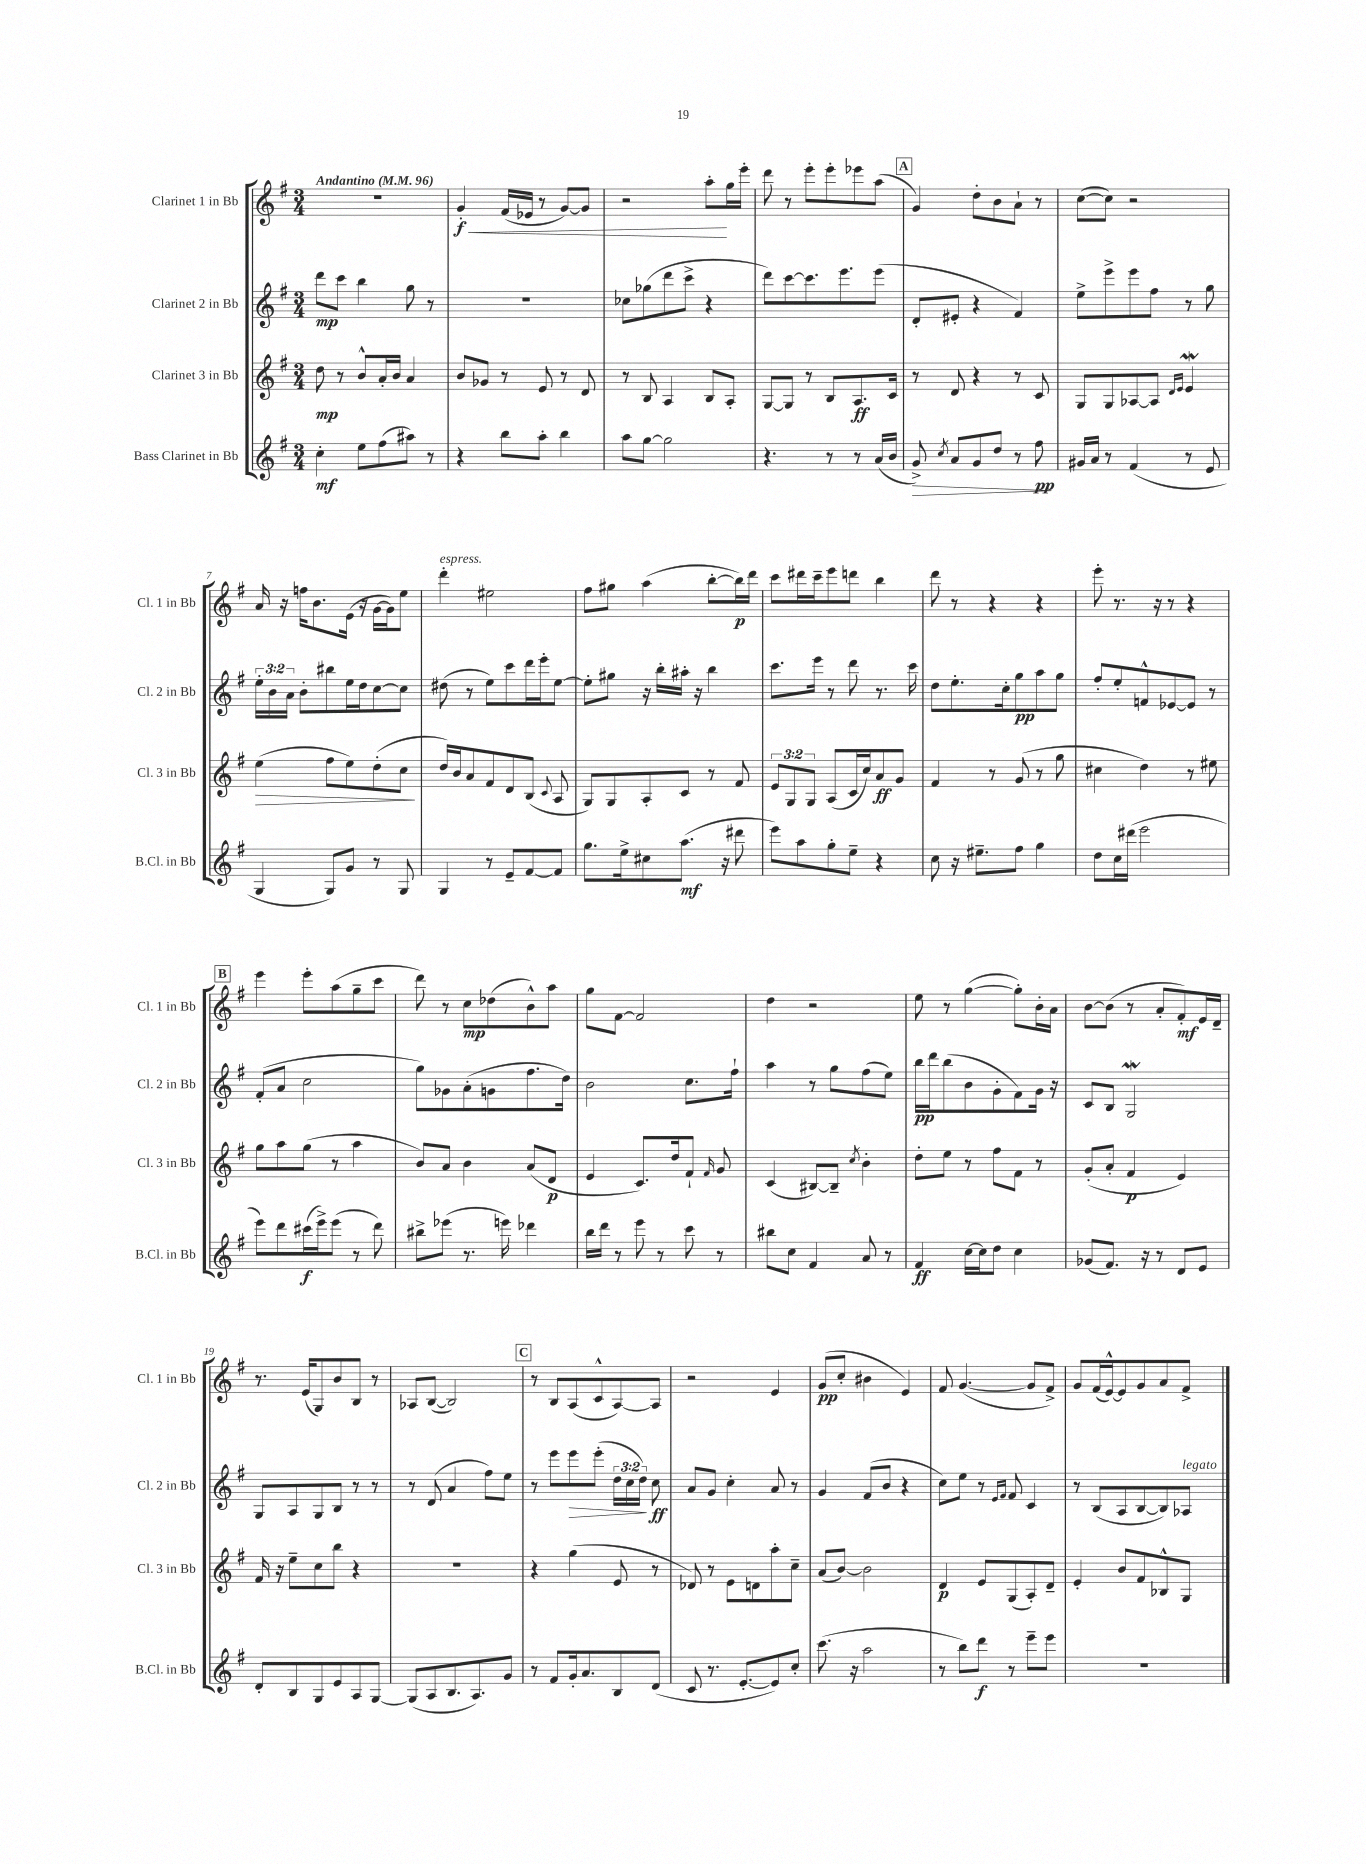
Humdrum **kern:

**kern	**dynam	**kern	**dynam	**kern	**dynam	**kern	**dynam
*part4	*part4	*part3	*part3	*part2	*part2	*part1	*part1
*staff4	*staff4	*staff3	*staff3	*staff2	*staff2	*staff1	*staff1
*I"Bass Clarinet in Bb	*	*I"Clarinet 3 in Bb	*	*I"Clarinet 2 in Bb	*	*I"Clarinet 1 in Bb	*
*I'B.Cl. in Bb	*	*I'Cl. 3 in Bb	*	*I'Cl. 2 in Bb	*	*I'Cl. 1 in Bb	*
*clefG2	*	*clefG2	*	*clefG2	*	*clefG2	*
*k[f#]	*	*k[f#]	*	*k[f#]	*	*k[f#]	*
*M3/4	*	*M3/4	*	*M3/4	*	*M3/4	*
*MM96	*	*MM96	*	*MM96	*	*MM96	*
=1	=1	=1	=1	=1	=1	=1	=1
!	!	!	!	!	!	!LO:TX:a:B:t=Andantino	!
4cc'\	mf	8dd\	mp	8ddd\L	mp	2.r	.
.	.	8r	.	8ccc\J	.	.	.
8ee\L	.	8b^^/L	.	4bb\	.	.	.
(8ff#\	.	16a'/L	.	.	.	.	.
.	.	16b/JJ	.	.	.	.	.
8aa#X\J)	.	4a/	.	8gg\	.	.	.
8r	.	.	.	8r	.	.	.
=2	=2	=2	=2	=2	=2	=2	=2
!	!	!	!	!	!	!	!LO:HP:b
4r	.	8b/L	.	2.r	.	4g'/	< f
.	.	8g-X/J	.	.	.	.	.
8bb\L	.	8r	.	.	.	(16f#/LL	.
.	.	.	.	.	.	16e-X/JJ	.
8aa'\J	.	8e/	.	.	.	8r	.
4bb\	.	8r	.	.	.	[8g/L)	.
.	.	8d/	.	.	.	8g/J]	.
=3	=3	=3	=3	=3	=3	=3	=3
8aa\L	.	8r	.	8cc-X\L	.	2r	.
[8gg\J	.	8B/	.	(8gg-X\	.	.	.
2gg\]	.	4A/	.	8ddd\	.	.	.
.	.	.	.	8ccc^\J	.	.	.
.	.	8B/L	.	4r	.	8aa'\L	.
.	.	8A'/J	.	.	.	16gg\L	[
.	.	.	.	.	.	16eee'\JJ	.
=4	=4	=4	=4	=4	=4	=4	=4
4.r	.	[8G/L	.	8ddd\L)	.	8ddd\	.
.	.	8G/J]	.	[8ccc\	.	8r	.
.	.	8r	.	8.ccc\]	.	8eee'\L	.
8r	.	8B/L	.	.	.	8eee'\	.
.	.	.	.	8.eee\	.	.	.
8r	.	8.A/	ff	.	.	8eee-X\	.
(16a/LL	.	.	.	(8eee\J	.	(8aa\J	.
16b/JJ	.	16c/Jk	.	.	.	.	.
!!LO:REH:place=s1:t=A
=5	=5	=5	=5	=5	=5	=5	=5
!	!LO:HP:b	!	!	!	!	!	!
8g^/)	>	8r	.	8d'/L	.	4g/)	.
8qcc/	.	.	.	.	.	.	.
8a/L	.	8d/	.	8e#X'/J	.	.	.
8g/	.	4r	.	4r	.	8dd'\L	.
8dd/J	.	.	.	.	.	8b\	.
8r	.	8r	.	4f#/)	.	8a`\J	.
8ff#\	pp	8c/	.	.	.	8r	.
.	]	.	.	.	.	.	.
=6	=6	=6	=6	=6	=6	=6	=6
16g#X/LL	.	8G/L	.	8ee^\L	.	([8cc\L	.
16a/JJ	.	.	.	.	.	.	.
8r	.	8G/	.	8eee^\	.	8cc\J])	.
(4f#/	.	[8A-X/	.	8eee\	.	2r	.
.	.	8A-/J]	.	8ff#\J	.	.	.
.	.	16qqd/LL	.	.	.	.	.
.	.	16qqe/JJ	.	.	.	.	.
8r	.	4eW/	.	8r	.	.	.
8e/	.	.	.	8gg\	.	.	.
!!LO:LB:g=z
=7	=7	=7	=7	=7	=7	=7	=7
!	!	!	!LO:HP:b	!	!	!	!
4G/	.	(4ee\	>	24ee'\LL	.	16a/	.
.	.	.	.	24b\	.	.	.
.	.	.	.	.	.	16r	.
.	.	.	.	24a\JJ	.	.	.
.	.	.	.	8b'\L	.	16ffn\KL	.
.	.	.	.	.	.	8.b\	.
8G/L)	.	8ff#\L	.	8bb#X\	.	.	.
8g/J	.	8ee\)	.	16ee\L	.	(16e\Jk	.
.	.	.	.	16dd\J	.	16r	.
8r	.	(8dd'\	.	[8cc\	.	[16g\LL	.
.	.	.	.	.	.	16g\J])	.
8G/	.	8cc\J	.	8cc\J]	.	8ee\J	.
.	.	.	]	.	.	.	.
=8	=8	=8	=8	=8	=8	=8	=8
!	!	!	!	!	!	!LO:TX:a:i:t=espress.	!
4G/	.	16dd/LL)	.	(8dd#X\	.	4ddd'\	.
.	.	16b/J	.	.	.	.	.
.	.	8a/	.	8r	.	.	.
8r	.	8f#/	.	8ee\L)	.	2ee#X\	.
8e~/L	.	8d/	.	8ccc\	.	.	.
[8f#/	.	(8B/J	.	16ddd\L	.	.	.
.	.	.	.	16eee'\J	.	.	.
.	.	8qqc/	.	.	.	.	.
8f#/J]	.	8A/	.	[8ee\J	.	.	.
=9	=9	=9	=9	=9	=9	=9	=9
8.gg\L	.	8G/L)	.	8ee'\L]	.	8ff#\L	.
.	.	8G/	.	8gg#X\J	.	8gg#X\J	.
16ee^\k	.	.	.	.	.	.	.
8cc#X\	.	8A'/	.	16r	.	(4aa\	.
.	.	.	.	16bb'\LL	.	.	.
(8.aa\J	mf	8c/J	.	16aa#X'\JJ	.	.	.
.	.	.	.	16r	.	.	.
.	.	8r	.	4bb\	.	[8bb'\L	.
16r	.	.	.	.	.	.	.
8ddd#X\	.	8f#/	.	.	.	16bb\L])	p
.	.	.	.	.	.	16ddd\JJ	.
=10	=10	=10	=10	=10	=10	=10	=10
8eee\L)	.	12e/L	.	8.ccc\L	.	8ccc\L	.
.	.	12G/	.	.	.	.	.
8aa\	.	.	.	.	.	16ddd#X\L	.
.	.	12G/J	.	.	.	.	.
.	.	.	.	16eee\Jk	.	16ccc~\J	.
8gg'\	.	(8A/L	.	8r	.	8eee\	.
8ee~\J	.	16c/L	.	8ddd\	.	8dddn\J	.
.	.	16cc/J)	.	.	.	.	.
4r	.	8a/	ff	8.r	.	4bb\	.
.	.	8g/J	.	.	.	.	.
.	.	.	.	16ccc\	.	.	.
=11	=11	=11	=11	=11	=11	=11	=11
8cc\	.	4f#/	.	8dd\L	.	8ddd\	.
16r	.	.	.	8.ee'\	.	8r	.
8.ee#X~\L	.	.	.	.	.	.	.
.	.	8r	.	.	.	4r	.
.	.	.	.	16cc'\k	.	.	.
8ff#\J	.	(8g/	.	8gg\	pp	.	.
4gg\	.	8r	.	8aa\	.	4r	.
.	.	8gg\	.	8gg\J	.	.	.
=12	=12	=12	=12	=12	=12	=12	=12
8dd\L	.	4cc#X\	.	8ff#'/L	.	8eee'\	.
16cc\L	.	.	.	8ee'/	.	8.r	.
(16ddd#X\JJ	.	.	.	.	.	.	.
2eee\	.	4dd\)	.	8fn^^/	.	.	.
.	.	.	.	.	.	16r	.
.	.	.	.	[8e-X/	.	8r	.
.	.	8r	.	8e-/J]	.	4r	.
.	.	8ee#X\	.	8r	.	.	.
!!LO:LB:g=z
!!LO:REH:place=s1:t=B
=13	=13	=13	=13	=13	=13	=13	=13
8eee\L)	.	8gg\L	.	(8f#'/L	.	4eee\	.
8ddd\	.	8aa\	.	8a/J	.	.	.
(16ccc#X\L	f	(8gg\J	.	2cc\	.	8eee'\L	.
16eee^\J)	.	.	.	.	.	.	.
(8eee\J	.	8r	.	.	.	(8aa\	.
8r	.	4aa\	.	.	.	8gg~\	.
8ddd\)	.	.	.	.	.	8ccc\J	.
=14	=14	=14	=14	=14	=14	=14	=14
8bb#X^\L	.	8b/L)	.	8gg\L)	.	8ddd\)	.
(8eee-X\J	.	8a/J	.	8g-X\	.	8r	.
8.r	.	4b\	.	(8a'\	.	8cc\L	mp
.	.	.	.	8gn\	.	(8dd-X\	.
16eeen\)	.	.	.	.	.	.	.
4ddd-X\	.	(8a/L	.	8.ff#\	.	8b^^\)	.
.	.	8d/J	p	.	.	8aa\J	.
.	.	.	.	16dd\Jk)	.	.	.
=15	=15	=15	=15	=15	=15	=15	=15
16bb\LL	.	4e/	.	2b\	.	8gg\L	.
16ddd\JJ	.	.	.	.	.	.	.
8r	.	.	.	.	.	[8f#\J	.
8eee\	.	8.c/L)	.	.	.	2f#/]	.
8r	.	.	.	.	.	.	.
.	.	16dd/k	.	.	.	.	.
8ccc\	.	8f#`/J	.	8.cc\L	.	.	.
.	.	16qqf#/	.	.	.	.	.
8r	.	8g/	.	.	.	.	.
.	.	.	.	16ff#`\Jk	.	.	.
=16	=16	=16	=16	=16	=16	=16	=16
8bb#X\L	.	(4c/	.	4aa\	.	4dd\	.
8cc\J	.	.	.	.	.	.	.
4f#/	.	[8B#X/L)	.	8r	.	2r	.
.	.	8B#~/J]	.	8gg\L	.	.	.
.	.	8qcc/	.	.	.	.	.
8a/	.	4b'\	.	(8ff#\	.	.	.
8r	.	.	.	8ee\J)	.	.	.
=17	=17	=17	=17	=17	=17	=17	=17
4f#/	ff	8dd'\L	.	16bb\LL	pp	8ee\	.
.	.	.	.	16ddd\J	.	.	.
.	.	8ee\J	.	(8bb\	.	8r	.
[16cc\LL	.	8r	.	8b\	.	([4gg\	.
16cc\J]	.	.	.	.	.	.	.
8dd\J	.	8ff#\L	.	8g'\	.	.	.
4cc\	.	8f#\J	.	8f#\)	.	8gg'\L])	.
.	.	8r	.	16g\Jk	.	16b'\L	.
.	.	.	.	16r	.	16a\JJ	.
=18	=18	=18	=18	=18	=18	=18	=18
(8g-X/L	.	(8g'/L	.	8c/L	.	[8b\L	.
8.f#/J)	.	8a'/J	.	8B/J	.	(8b\J]	.
.	.	4f#/	p	2Gw/	.	8r	.
16r	.	.	.	.	.	.	.
8r	.	.	.	.	.	8a'/L	.
8d/L	.	4e/)	.	.	.	8f#'/)	mf
8e/J	.	.	.	.	.	16e/L	.
.	.	.	.	.	.	16d~/JJ	.
!!LO:LB:g=z
=19	=19	=19	=19	=19	=19	=19	=19
8d'/L	.	16f#/	.	8G/L	.	8.r	.
.	.	16r	.	.	.	.	.
8B/	.	8ee~\L	.	8A/	.	.	.
.	.	.	.	.	.	(16e/KL	.
8G/	.	8cc\	.	8G/	.	8G/)	.
8e/	.	8bb\J	.	8B/J	.	8b/	.
8A/	.	4r	.	8r	.	8B/J	.
[8G/J	.	.	.	8r	.	8r	.
=20	=20	=20	=20	=20	=20	=20	=20
(8G/L]	.	2.r	.	8r	.	8A-X/L	.
8A/	.	.	.	(8d/	.	([8B/J	.
8.B/	.	.	.	4a/	.	2B/])	.
8.A/)	.	.	.	.	.	.	.
.	.	.	.	8ff#\L)	.	.	.
8g/J	.	.	.	8ee\J	.	.	.
!!LO:REH:place=s1:t=C
=21	=21	=21	=21	=21	=21	=21	=21
8r	.	4r	.	8r	.	8r	.
8f#/L	.	.	.	8eee\L	.	8B/L	.
!	!	!	!	!	!LO:HP:b	!	!
16g'/k	.	(4gg\	.	8eee\	>	(8A/	.
8.a/	.	.	.	.	.	.	.
.	.	.	.	(8eee'\J	.	8c^^/	.
8B/	.	8e/	.	24dd\LL	.	[8A/)	.
.	.	.	.	24cc\	.	.	.
.	.	.	.	24dd\JJ)	.	.	.
(8d/J	.	8r	.	8cc\	] ff	8A/J]	.
=22	=22	=22	=22	=22	=22	=22	=22
8c/	.	8d-X/)	.	8a/L	.	2r	.
8.r	.	8r	.	8g/J	.	.	.
.	.	8e\L	.	4cc'\	.	.	.
[8.e'/L	.	.	.	.	.	.	.
.	.	8dn\	.	.	.	.	.
8e/])	.	8aa'\	.	8a/	.	4e/	.
8cc'/J	.	8cc~\J	.	8r	.	.	.
=23	=23	=23	=23	=23	=23	=23	=23
(8.ccc\	.	(8a/L	.	4g/	.	(8g/L	pp
.	.	[8b/J)	.	.	.	8cc'/J	.
16r	.	.	.	.	.	.	.
2aa\	.	2b\]	.	(8f#/L	.	4b#X\	.
.	.	.	.	8b/J	.	.	.
.	.	.	.	4r	.	4e/)	.
=24	=24	=24	=24	=24	=24	=24	=24
8r	.	4d/	p	8cc\L)	.	8f#/	.
8bb\L)	.	.	.	8ee\J	.	([4.g/	.
8ddd\J	f	8e/L	.	8r	.	.	.
.	.	.	.	16qqe/LL	.	.	.
.	.	.	.	16qqf#/JJ	.	.	.
8r	.	(8G/	.	8f#/	.	.	.
8eee~\L	.	8A'/)	.	4c/	.	8g/L]	.
8eee\J	.	8d~/J	.	.	.	8f#^/J)	.
=25	=25	=25	=25	=25	=25	=25	=25
2.r	.	4e'/	.	8r	.	8g/L	.
.	.	.	.	(8B/L	.	(16f#/L	.
.	.	.	.	.	.	[16e^^/J)	.
.	.	8b/L	.	8A/	.	8e/]	.
.	.	8f#/	.	[8B/	.	8g/	.
.	.	8B-X^^/	.	8B/])	.	8a/	.
!	!	!	!	!LO:TX:a:i:t=legato	!	!	!
.	.	8G/J	.	8A-X/J	.	8f#^/J	.
==	==	==	==	==	==	==	==
*-	*-	*-	*-	*-	*-	*-	*-
